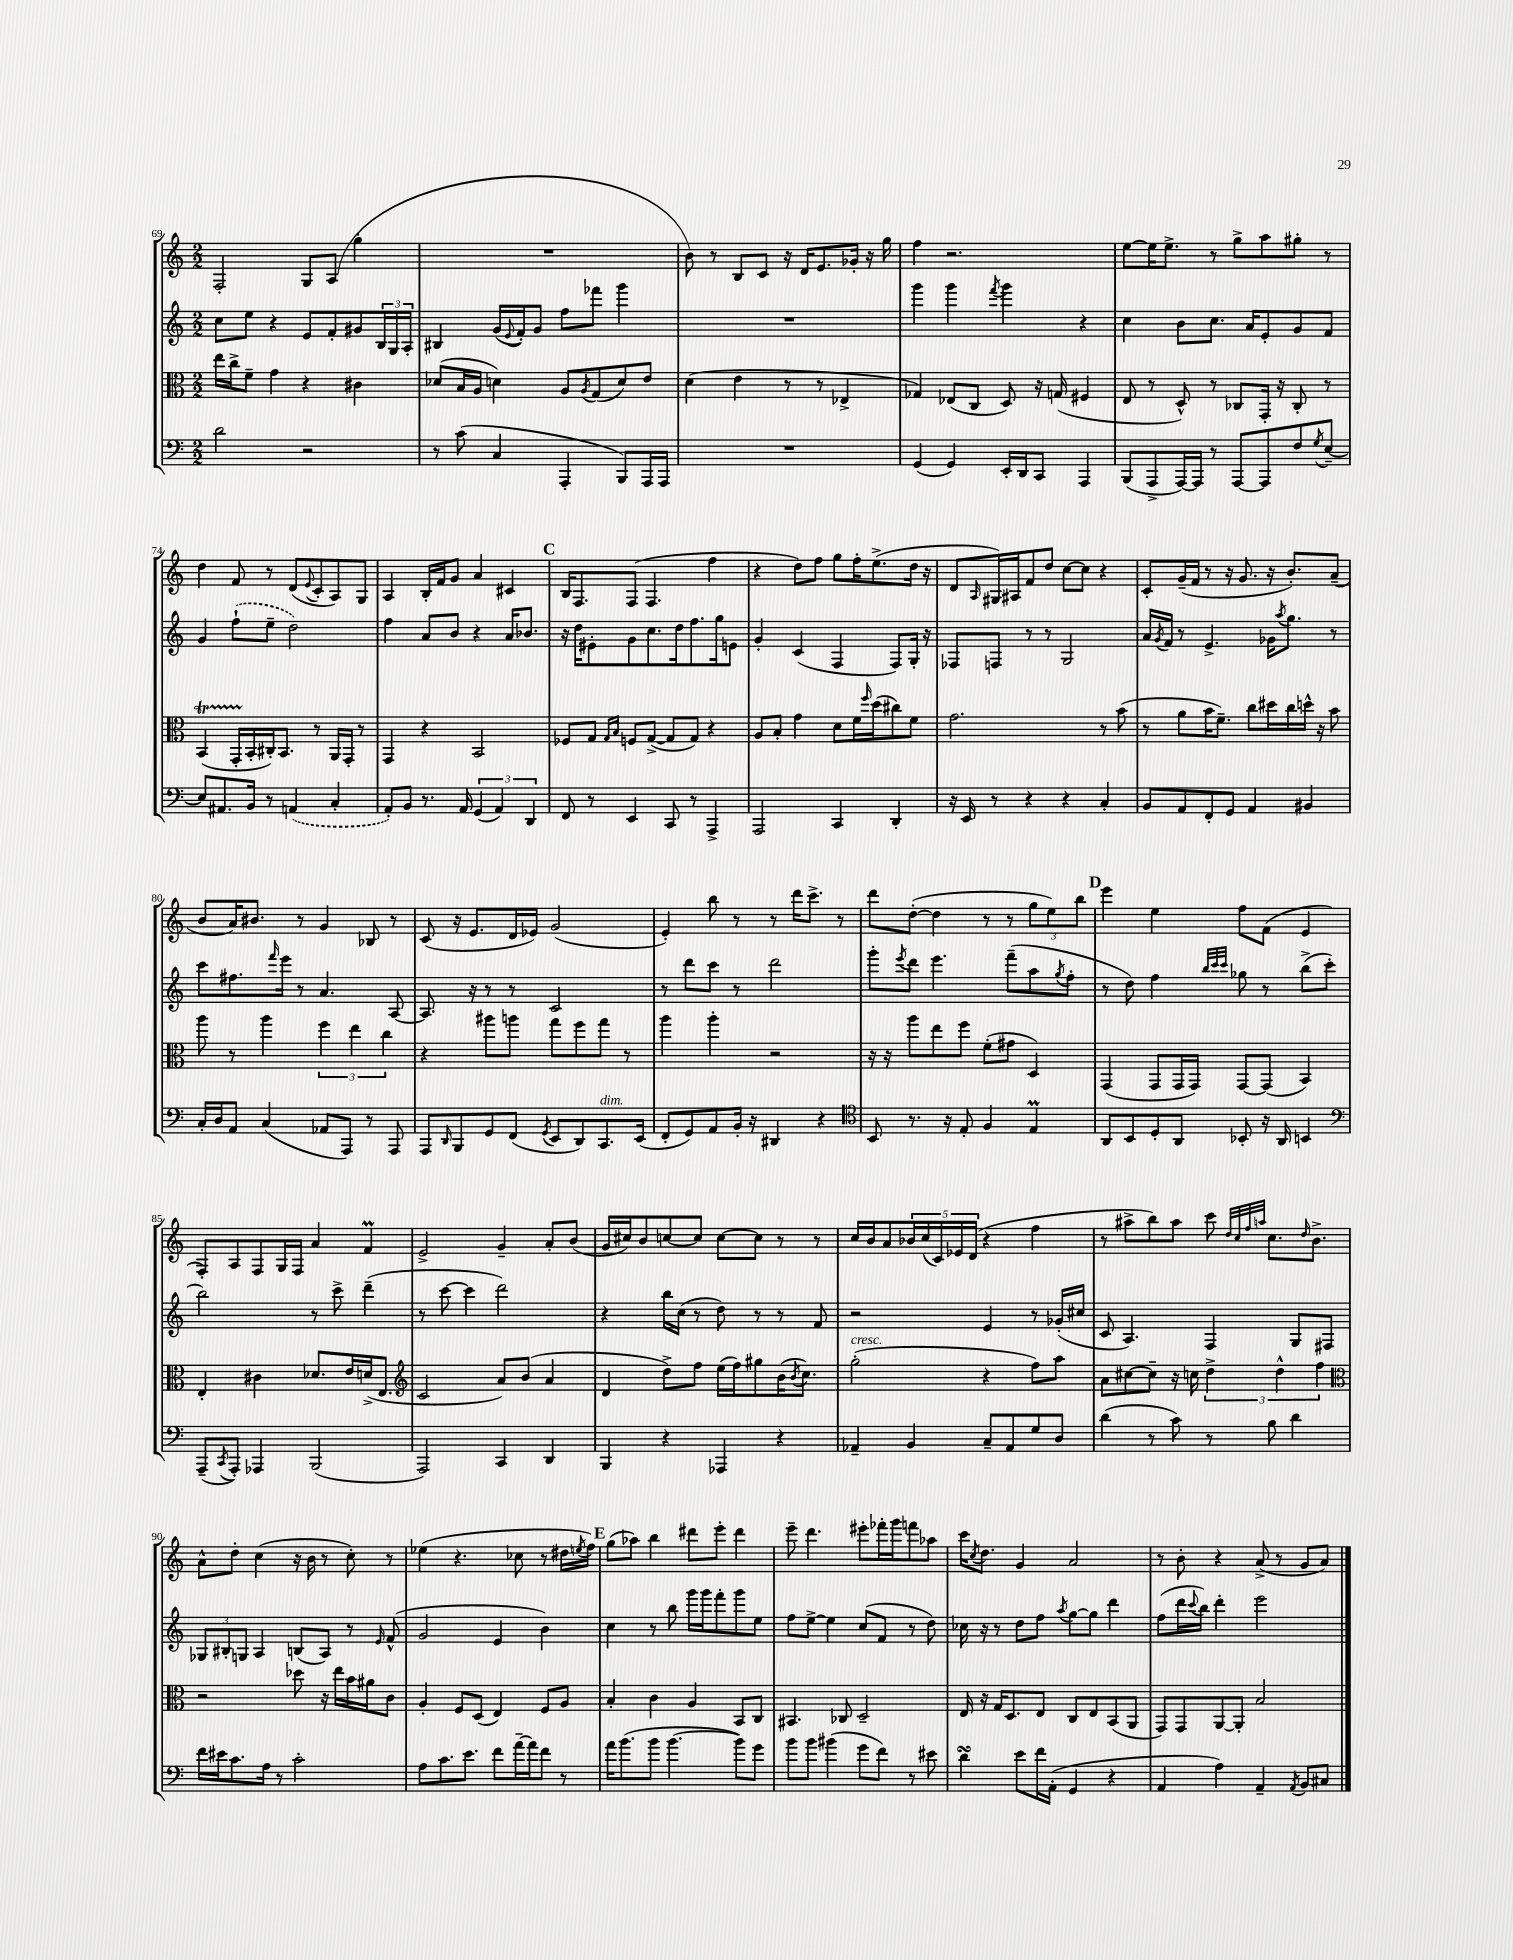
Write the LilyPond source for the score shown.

<<
\new StaffGroup <<
\new Staff = "s0" {
    \clef treble \key c \major \numericTimeSignature \time 2/2
    f2-. g8 a8( g''4-. |
    R1 |
    b'8) r8 b8 c'8 r16 d'16 e'8. ges'16-. r16 g''16 |
    f''4 r2. |
    e''8~ e''16 e''8.-> r8 g''8-> a''8 gis''8-. r8 |
    d''4 f'8 r8 d'8( \appoggiatura { e'8 } c'8-. a8) g8 |
    a4 b16-. f'16 g'8 a'4 cis'4 |
    \mark \markup { \bold "C" } b16 f8. f8( f4. f''4 |
    r4 d''8) f''8 g''8 f''16-. e''8.->( d''16 r16 |
    d'8 \grace { a16 } gis16) ais16 f'8 d''8 c''8~ c''8 r4 |
    c'8-. g'16--( f'16 r8 r16 g'8. r16 b'8.-.) a'8--( |
    b'8 a'16) bis'8. r8 g'4 bes8 r8 |
    c'8( r16 e'8. d'16 ees'16) g'2( |
    e'4-.) b''8 r8 r8 d'''16 c'''8.-> r8 |
    d'''8 d''8~-.( d''4 r8 r8 \tuplet 3/2 { g''8 e''8) b''8 } |
    \mark \markup { \bold "D" } e'''4 e''4 f''8 f'8( e'4 |
    f8-.) a8 f8 g16 f16 a'4 f'4\prall |
    e'2-> g'4-- a'8-. b'8( |
    g'16 cis''16) b'8 c''8~ c''8 c''8~ c''8 r8 r8 |
    c''16 b'16 a'8 \tuplet 5/4 { bes'16 c''16( c'16) ees'16 d'16( } r4 f''4 |
    r8 ais''8-> b''8) ais''8 c'''8 \grace { d''32 c''32 f''32 a''32 } c''8. \grace { d''16 } b'8.-> |
    a'8-^ d''8-. c''4( r16 b'16 r8 c''8-.) r8 |
    ees''4( r4. ces''8 r8 dis''16 \acciaccatura { e''8 } f''16) |
    \mark \markup { \bold "E" } g''8( aes''8) b''4 dis'''8 e'''8-. dis'''4 |
    e'''8-- d'''4. eis'''8-. fes'''16-. g'''16 f'''8 aes''8 |
    c'''16 \acciaccatura { c''8 } d''8. g'4 a'2 |
    r8 b'8-. r4 a'8->( r8 g'8 a'8) \bar "|." |
}
\new Staff = "s1" {
    \clef treble \key c \major \numericTimeSignature \time 2/2
    c''8 e''8 r4 e'8 f'8-. gis'8 \tuplet 3/2 { b16 g16 a16-. } |
    bis4 g'16( \appoggiatura { e'8 } f'16-.) g'8 f''8 fes'''8 g'''4 |
    R1 |
    g'''4 g'''4 \acciaccatura { f'''8 } g'''4 r4 |
    c''4 b'8 c''8. a'16 e'8-. g'8 f'8 |
    g'4 \once \slurDashed f''8-!( e''8-- d''2) |
    f''4 a'8 b'8 r4 a'16 bes'8. |
    \mark \markup { \bold "C" } r16 d''16 eis'8-. g'8 c''8. d''16 f''8. g''16 e'8 |
    g'4-. c'4( f4 f8) g16-. r16 |
    fes8 f8 r8 r8 g2 |
    a'16 \acciaccatura { g'8 } f'16 r8 e'4.-> ges'16 \acciaccatura { a''8 } g''8. r8 |
    c'''8 fis''8. \grace { f'''16 } e'''16 r8 a'4. a8~ |
    a8. r16 r8 r8 c'2 |
    r8 d'''8 c'''8 r8 d'''2 |
    g'''8-. \acciaccatura { e'''8 } d'''8 e'''4. f'''8--( a''8 \acciaccatura { g''8 } f''8-. |
    \mark \markup { \bold "D" } r8 d''8) f''4 \grace { b''32 c'''32 c'''32 } ges''8 r8 b''8->( c'''8-. |
    b''2) r8 c'''8-> d'''4--( |
    r8 c'''8~ c'''4 d'''2) |
    r4 b''16 c''16( r8 d''8) r8 r8 f'8 |
    r2 e'4 r8 ges'16-.( cis''16 |
    c'8 a4.) f4 g8 fis8 |
    \tuplet 3/2 { ges8 bis8-. g8 } a4 b8( a8) r8 \grace { e'16 } f'8-^( |
    g'2 e'4 b'4) |
    \mark \markup { \bold "E" } c''4 r8 b''8 g'''16 g'''16 f'''8-. g'''8 e''8 |
    f''8 e''8~-> e''4 c''8( f'8 r8 d''8) |
    ces''16 r16 r8 d''8 f''8 \acciaccatura { a''8 } g''8~ g''8 d'''4 |
    f''8( d'''16 \appoggiatura { c'''8 } b''16) d'''4-. e'''2 \bar "|." |
}
\new Staff = "s2" {
    \clef alto \key c \major \numericTimeSignature \time 2/2
    e''16 c''16-> f'8-- g'4 r4 cis'4 |
    des'8( b16 a16 d'4) a8 \acciaccatura { a8 } g8( d'8) e'8 |
    d'4( e'4 r8 r8 ees4-> |
    ges4) ees8( c8 d8) r16 g16( fis4 |
    e8 r8 d8-^) r8 ces8 g,16-. r16 ces8-. r8 |
    b,4\startTrillSpan( g,16-. b,16-.\stopTrillSpan cis16-.) b,8. r8 a,16 g,16-. r8 |
    g,4 r4 b,2 |
    \mark \markup { \bold "C" } fes8 g8 \grace { g16 b16 } f8 g8~->( g8 g8) r4 |
    a8 b8-. g'4 d'8 f'16 \grace { f''16 } d''16( cis''8) f'8 |
    g'2. r8 b'8( |
    r8 a'8 b'16 f'8.--) c''8 dis''16 c''16 d''16-^ r16 b'8 |
    a''8 r8 a''4 \tuplet 3/2 { f''4 e''4 c''4 } |
    r4 ais''8 a''8 g''8 f''8 g''8 r8 |
    a''4 a''4-. r2 |
    r16 r16 a''8 e''8 f''8 f'8-.( gis'8 d4) |
    \mark \markup { \bold "D" } g,4( g,8 g,16 g,16) g,8~ g,8( b,4) |
    e4-. cis'4 des'8. e'16 d'16->( e8. |
    \clef treble c'2 a'8) b'8( a'4 |
    d'4 d''8->) f''8 e''16( f''16) gis''8 b'16( \acciaccatura { b'8 } c''8.) |
    g''2-.^\markup { \italic "cresc." }( r4 f''8) a''8 |
    a'8 cis''8~ cis''8-- r16 c''16 \tuplet 3/2 { d''4-> d''4-^ f''4 } |
    \clef alto r2 des''8 r16 e''16 b'16 ais'16 c'8 |
    a4-. f8 d8( e4) f8 a8 |
    \mark \markup { \bold "E" } b4-. c'4 a4 b,8 c8 |
    bis,4. ces8 d2-- |
    e16 r16 g16 d8. e8 c8 e8 b,8( a,8 |
    g,8) g,8 a,8~ a,8-. b2 \bar "|." |
}
\new Staff = "s3" {
    \clef bass \key c \major \numericTimeSignature \time 2/2
    d'2 r2 |
    r8 c'8( c4 a,,4-. b,,8) a,,16 a,,16 |
    R1 |
    g,4( g,4) e,16-. d,16 c,8 a,,4 |
    b,,8( a,,8-> a,,16~) a,,16 r8 a,,8~ a,,8 f8 \acciaccatura { g8 } e8~-- |
    e8 ais,8. b,16 r8 \once \slurDashed a,4( c4-. |
    a,8-.) b,8 r8. a,16 \tuplet 3/2 { g,4( a,4) d,4 } |
    \mark \markup { \bold "C" } f,8 r8 e,4 c,8 r8 a,,4-> |
    a,,2 c,4 d,4-. |
    r16 e,16 r8 r4 r4 c4-. |
    b,8 a,8 f,8-. g,8 a,4 bis,4 |
    c16-. d16 a,8 c4( aes,8 a,,8) r8 a,,8 |
    a,,8 \grace { d,16 } b,,8 g,8 f,8( \acciaccatura { g,8 } e,8 d,8) c,8.^\markup { \italic "dim." } e,16( |
    f,8-. g,8) a,8 b,16-. r16 dis,4 r4 |
    \clef tenor b,8 r8. r16 e8-. f4 e4\prall |
    \mark \markup { \bold "D" } a,8 b,8 d8-. a,8 bes,8-. r16 a,16 b,4 |
    \clef bass a,,8--( \acciaccatura { c,8 } a,,8-.) aes,,4 b,,2( |
    a,,2) c,4 d,4 |
    b,,4 r4 aes,,4 r4 |
    aes,4-- b,4 c8-- aes,8 g8 d8 |
    d'4( r8 c'8) r8 b8 d'4 |
    f'16 eis'16 c'8. a16 r8 c'2-. |
    a8 c'8. e'8. f'8 a'16~-- a'16 f'8 r8 |
    \mark \markup { \bold "E" } a'16 b'8.( b'8 b'4.~ b'8) g'8 |
    b'8 b'8 bis'4( g'8 f'8) r8 eis'8 |
    d'4\turn e'8 f'16 a,16-.( g,4 r4 |
    a,4 a4) a,4-- \acciaccatura { a,8 } b,8 cis8 \bar "|." |
}
>>
>>
\layout { \context { \Score currentBarNumber = #69 } }
